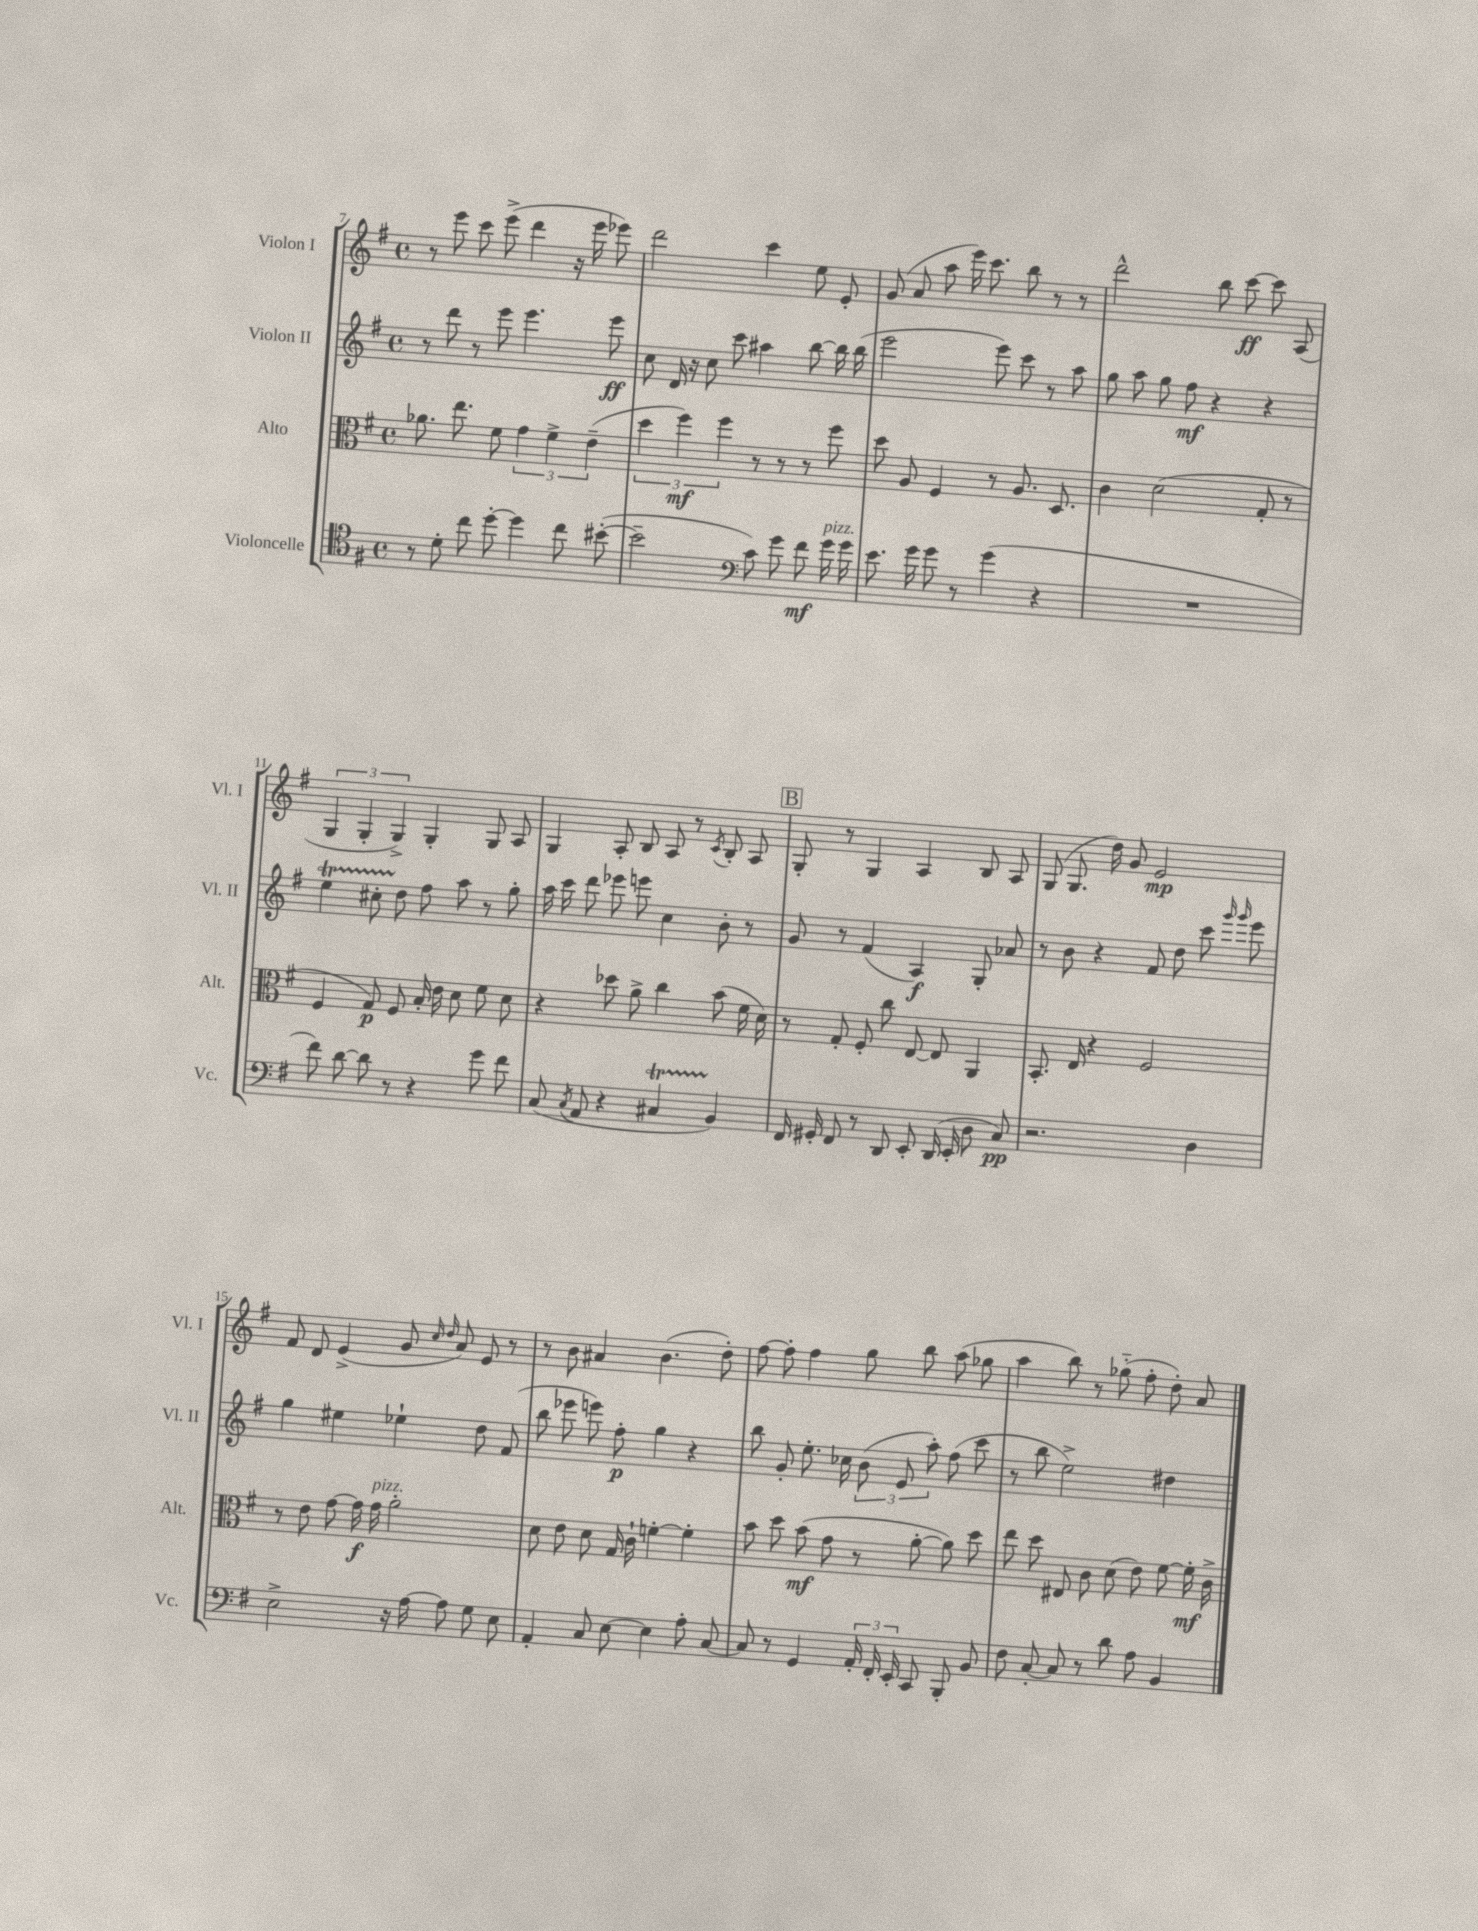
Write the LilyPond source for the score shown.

<<
\new StaffGroup <<
\new Staff = "s0" \with { instrumentName = "Violon I" shortInstrumentName = "Vl. I" } {
    \clef treble \key g \major \defaultTimeSignature \time 4/4
    \autoBeamOff r8 e'''8 c'''8 e'''8->( d'''4 r16 e'''16 ees'''8) |
    d'''2 c'''4 e''8 e'8-. |
    g'8( a'8 a''8 e'''16) c'''8. b''8 r8 r8 |
    d'''2-^ b''8 c'''8~\ff c'''8 a8( |
    \tuplet 3/2 { g4 g4-. g4->) } g4-. g8 a8 |
    g4 a8-. b8 a8 r8 \acciaccatura { c'8 } b8-. a8 |
    \mark \markup { \box "B" } g8-. r8 g4 a4 b8 a8 |
    g8( g8. d''16) g'8 e'2\mp |
    fis'8 d'8 e'4->( g'8 \grace { c''16 d''16 } a'8) e'8 r8 |
    r8 b'8 ais'4 b'4.( d''8-.) |
    fis''8~ fis''8-. fis''4 g''8 b''8 a''8( ges''8 |
    a''4 b''8) r8 ges''8-_( fis''8-. d''8-.) a'8 \bar "|." |
}
\new Staff = "s1" \with { instrumentName = "Violon II" shortInstrumentName = "Vl. II" } {
    \clef treble \key g \major \defaultTimeSignature \time 4/4
    \autoBeamOff r8 d'''8 r8 e'''8 e'''4. e'''8\ff |
    c''8 d'16 r16 c''8 c'''8 ais''4 b''8~ b''16 b''16( |
    e'''2 e'''8) c'''8 r8 a''8 |
    g''8 a''8 g''8 fis''8\mf r4 r4 |
    e''4\startTrillSpan cis''8-. d''8\stopTrillSpan fis''8 a''8 r8 g''8-. |
    a''16 c'''16 d'''8 ees'''8 e'''8 c''4 b'8-. r8 |
    \mark \markup { \box "B" } g'8 r8 fis'4( a4\f) g8-. aes'8 |
    r8 b'8 r4 fis'8 d''8 c'''8 \grace { g'''16 g'''16 } e'''8 |
    g''4 eis''4 ees''4-! d''8 fis'8( |
    b''8 ees'''8 e'''8) fis''8-.\p g''4 r4 |
    b''8 g'8-. e''8.-. ces''16 \tuplet 3/2 { b'8( e'8 a''8-.) } fis''8( c'''8 |
    r8 b''8 e''2->) dis''4 \bar "|." |
}
\new Staff = "s2" \with { instrumentName = "Alto" shortInstrumentName = "Alt." } {
    \clef alto \key g \major \defaultTimeSignature \time 4/4
    \autoBeamOff aes'8. e''8. fis'8 \tuplet 3/2 { g'4 fis'4-> e'4--( } |
    \tuplet 3/2 { d''4 fis''4\mf) fis''4 } r8 r8 r8 fis''8 |
    d''8 a8 fis4 r8 a8. d8. |
    c'4 d'2( g8-. r8 |
    fis4 g8\p) fis8 b16-. e'16 d'8 fis'8 d'8 |
    r4 des''8 a'8-> c''4 b'8( fis'16 d'16) |
    \mark \markup { \box "B" } r8 g8-. fis8-. c''8 e8~ e8 a,4 |
    b,8.-. e16 r4 fis2 |
    r8 e'8 g'8~ g'16\f g'16^\markup { \italic "pizz." } a'2-. |
    d'8 e'8 d'8 g16 c'16-! f'4~-. f'4-. |
    b'8 d''8 b'8\mf( g'8 r8 a'8~-. a'8) d''8 |
    e''8 d''8 eis8 c'8 d'8( e'8) fis'8~ fis'16-.\mf c'16-> \bar "|." |
}
\new Staff = "s3" \with { instrumentName = "Violoncelle" shortInstrumentName = "Vc." } {
    \clef tenor \key g \major \defaultTimeSignature \time 4/4
    \autoBeamOff r8 d'8-. c''8 d''8~-. d''4 c''8 bis'8~-.( |
    bis'2-- \clef bass c'8) g'8 fis'8\mf g'16^\markup { \italic "pizz." } g'16 |
    e'8. g'16 g'8 r8 g'4( r4 |
    R1 |
    fis'8) d'8~ d'8 r8 r4 g'8 fis'8 |
    c8( \acciaccatura { c8 } a,8 r4 cis4\startTrillSpan b,4\stopTrillSpan) |
    \mark \markup { \box "B" } fis,16 gis,16-. fis,8 r8 d,8 e,8-. d,16( e,16-. d8 c8\pp) |
    r2. d4 |
    e2-> r16 a16~ a8 g8 e8 |
    a,4-. c8 e8~ e4 a8-. c8~ |
    c8 r8 g,4 \tuplet 3/2 { a,16-. fis,16-. e,16-. } c,8 b,,8-. b,8 |
    fis8 c8~-. c8 r8 d'8 a8 b,4 \bar "|." |
}
>>
>>
\layout { \context { \Score currentBarNumber = #7 } }
